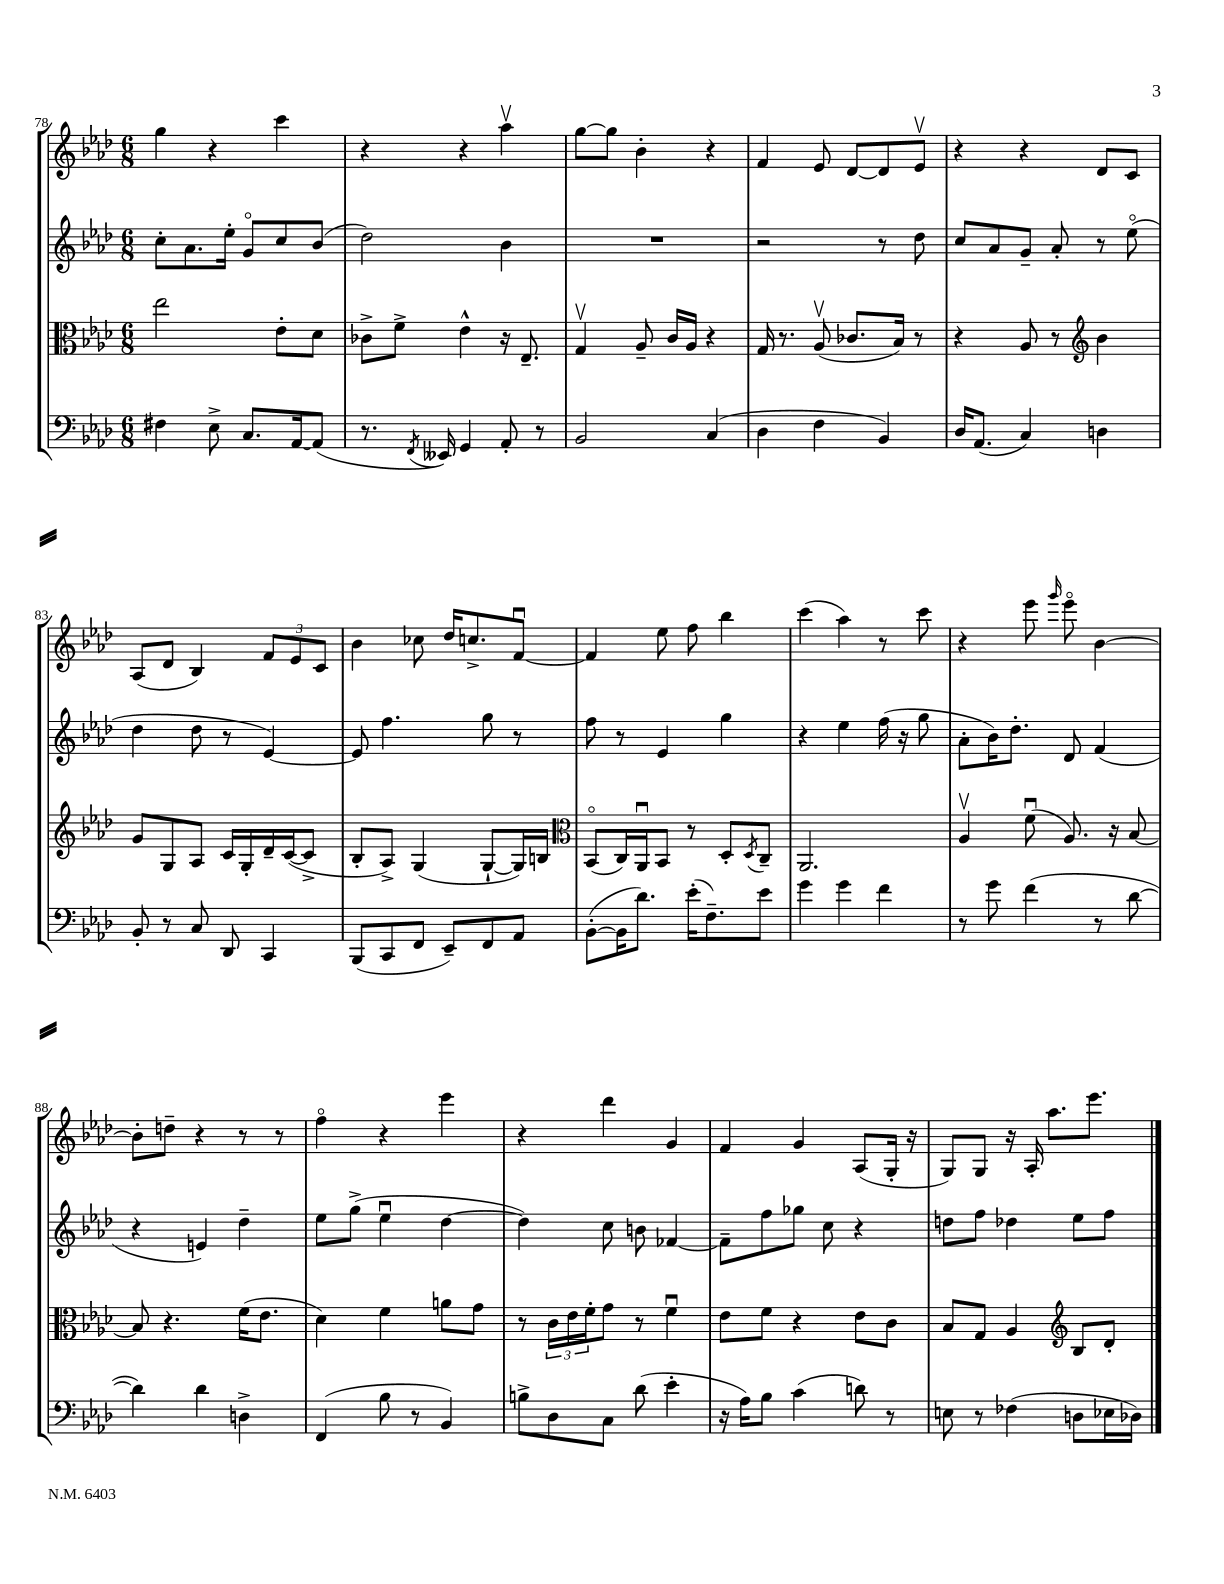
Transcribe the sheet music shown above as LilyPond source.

<<
\new StaffGroup <<
\new Staff = "s0" {
    \clef treble \key aes \major \numericTimeSignature \time 6/8
    g''4 r4 c'''4 |
    r4 r4 aes''4\upbow |
    g''8~ g''8 bes'4-. r4 |
    f'4 ees'8 des'8~ des'8 ees'8\upbow |
    r4 r4 des'8 c'8 |
    aes8( des'8 bes4) \tuplet 3/2 { f'8 ees'8 c'8 } |
    bes'4 ces''8 des''16 c''8.-> f'8~\downbow |
    f'4 ees''8 f''8 bes''4 |
    c'''4( aes''4) r8 c'''8 |
    r4 ees'''8 \grace { g'''16 } ees'''8\flageolet bes'4~ |
    bes'8-. d''8-- r4 r8 r8 |
    f''4\flageolet r4 ees'''4 |
    r4 des'''4 g'4 |
    f'4 g'4 aes8( g16-. r16 |
    g8) g8 r16 aes16-. aes''8. ees'''8. \bar "|." |
}
\new Staff = "s1" {
    \clef treble \key aes \major \numericTimeSignature \time 6/8
    c''8-. aes'8. ees''16-. g'8\flageolet c''8 bes'8( |
    des''2) bes'4 |
    R2. |
    r2 r8 des''8 |
    c''8 aes'8 g'8-- aes'8-. r8 ees''8\flageolet( |
    des''4 des''8 r8 ees'4~) |
    ees'8 f''4. g''8 r8 |
    f''8 r8 ees'4 g''4 |
    r4 ees''4 f''16( r16 g''8 |
    aes'8-. bes'16) des''8.-. des'8 f'4( |
    r4 e'4) des''4-- |
    ees''8 g''8->( ees''4\downbow des''4~ |
    des''4) c''8 b'8 fes'4~ |
    fes'8-- f''8 ges''8 c''8 r4 |
    d''8 f''8 des''4 ees''8 f''8 \bar "|." |
}
\new Staff = "s2" {
    \clef alto \key aes \major \numericTimeSignature \time 6/8
    ees''2 ees'8-. des'8 |
    ces'8-> f'8-> ees'4-^ r16 ees8.-- |
    g4\upbow aes8-- c'16 aes16 r4 |
    g16 r8. aes8\upbow( ces'8. bes16) r8 |
    r4 aes8 r8 \clef treble bes'4 |
    g'8 g8 aes8 c'16 g16-. des'16-- c'16~( c'8-> |
    bes8-. aes8->) g4( g8~-! g16) b16 |
    \clef alto bes,8\flageolet( c16) aes,16\downbow bes,8 r8 des8-. \acciaccatura { des8 } c8-- |
    aes,2. |
    aes4\upbow f'8\downbow( aes8.) r16 bes8~ |
    bes8 r4. f'16( ees'8. |
    des'4) f'4 a'8 g'8 |
    r8 \tuplet 3/2 { c'16 ees'16 f'16-. } g'8 r8 f'4\downbow |
    ees'8 f'8 r4 ees'8 c'8 |
    bes8 g8 aes4 \clef treble bes8 des'8-. \bar "|." |
}
\new Staff = "s3" {
    \clef bass \key aes \major \numericTimeSignature \time 6/8
    fis4 ees8-> c8. aes,16~ aes,8( |
    r8. \acciaccatura { f,8 } eeses,16) g,4 aes,8-. r8 |
    bes,2 c4( |
    des4 f4 bes,4) |
    des16 aes,8.( c4) d4 |
    bes,8-. r8 c8 des,8 c,4 |
    bes,,8( c,8 f,8 ees,8--) f,8 aes,8 |
    bes,8~-.( bes,16 des'8.) ees'16-.( f8.--) ees'8 |
    g'4 g'4 f'4 |
    r8 g'8 f'4( r8 des'8~ |
    des'4) des'4 d4-> |
    f,4( bes8 r8 bes,4) |
    b8-> des8 c8 des'8( ees'4-. |
    r16 aes16) bes8 c'4( d'8) r8 |
    e8 r8 fes4( d8 ees16 des16) \bar "|." |
}
>>
>>
\layout { \context { \Score currentBarNumber = #78 } }
